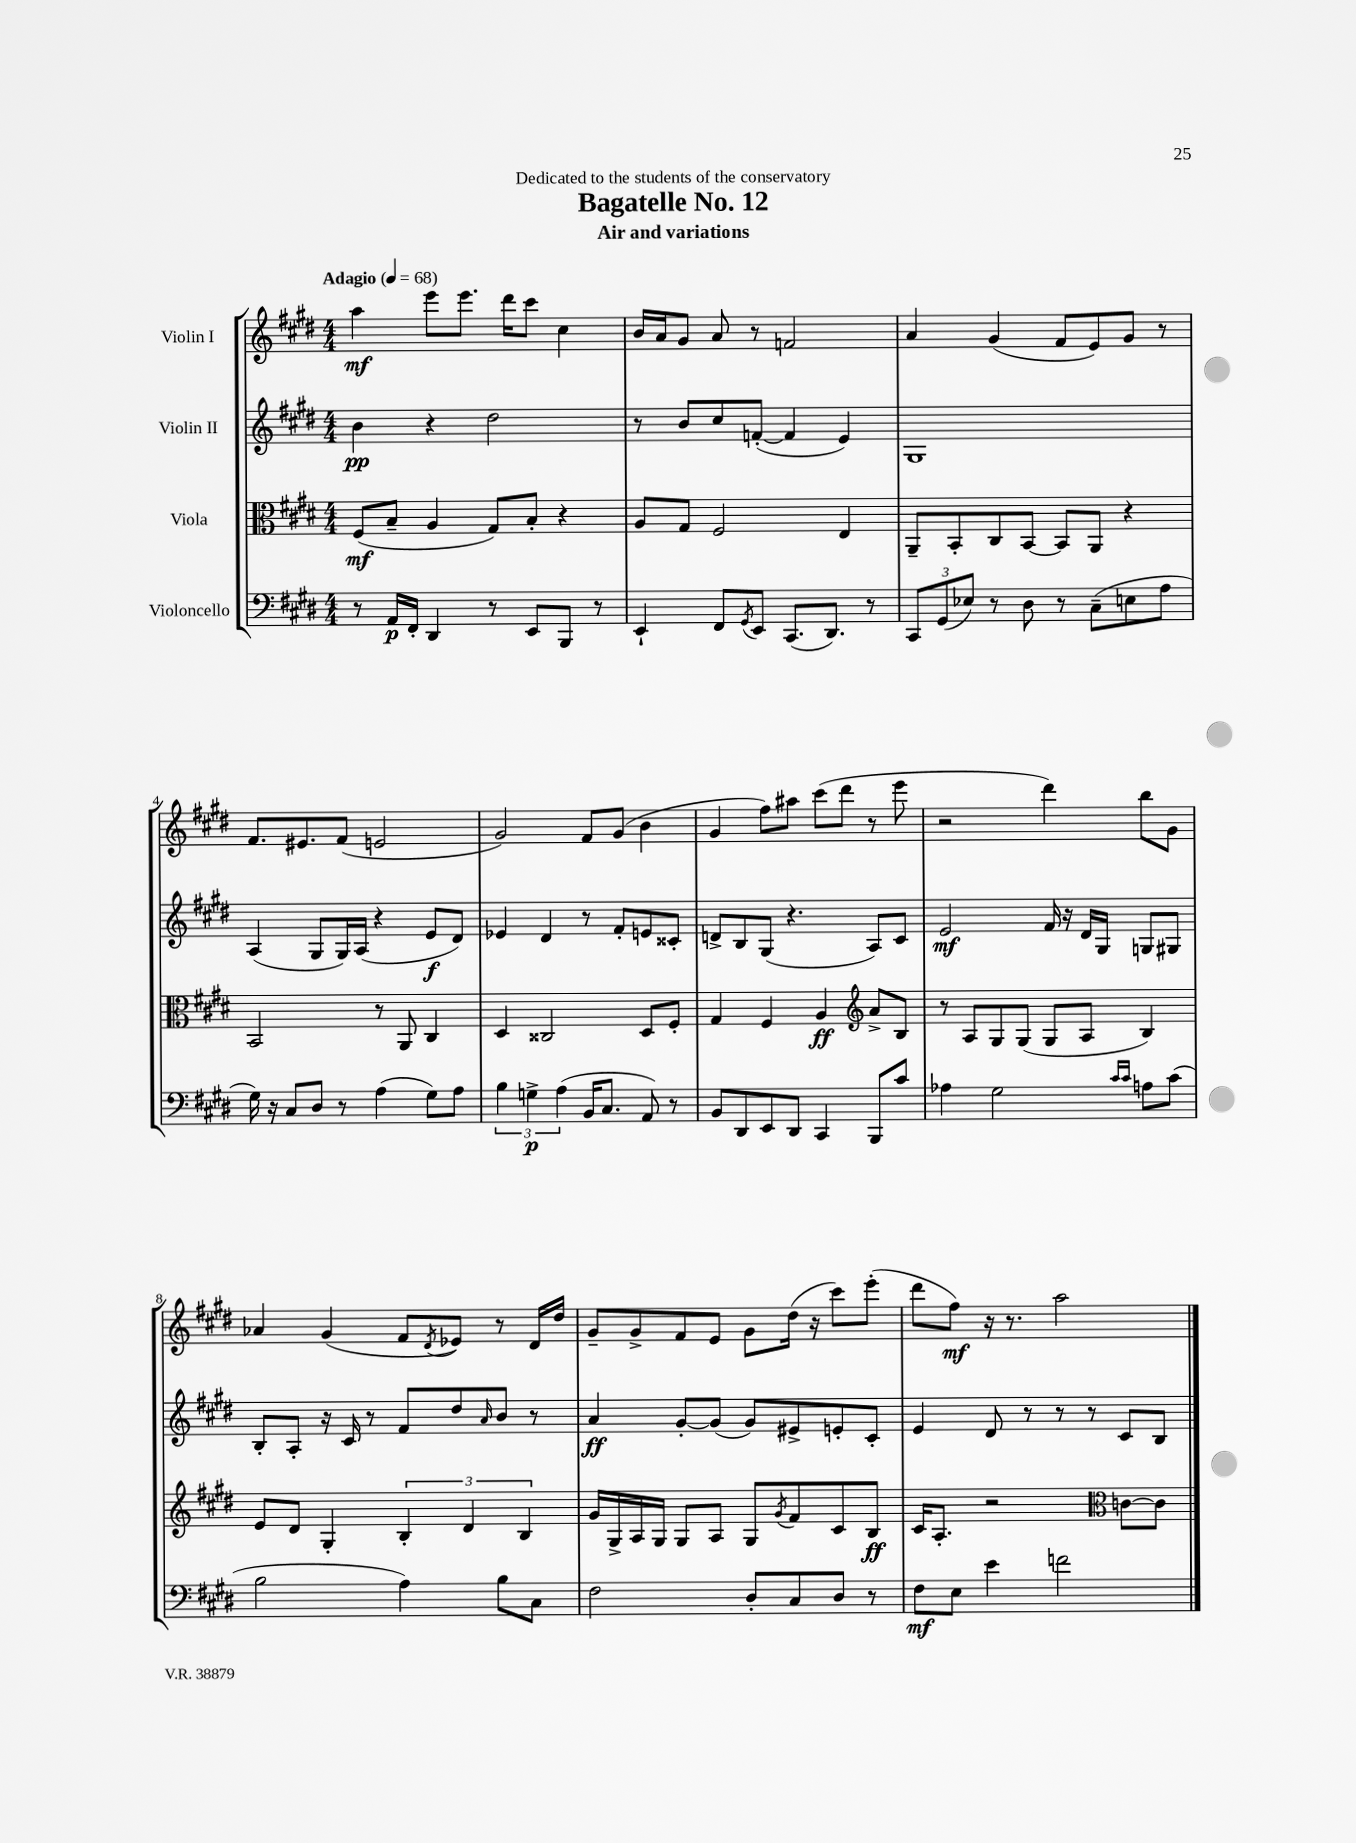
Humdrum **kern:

**kern	**dynam	**kern	**dynam	**kern	**dynam	**kern	**dynam
*part4	*part4	*part3	*part3	*part2	*part2	*part1	*part1
*staff4	*staff4	*staff3	*staff3	*staff2	*staff2	*staff1	*staff1
*I"Violoncello	*	*I"Viola	*	*I"Violin II	*	*I"Violin I	*
*clefF4	*	*clefC3	*	*clefG2	*	*clefG2	*
*k[f#c#g#d#]	*	*k[f#c#g#d#]	*	*k[f#c#g#d#]	*	*k[f#c#g#d#]	*
*M4/4	*	*M4/4	*	*M4/4	*	*M4/4	*
*MM68	*	*MM68	*	*MM68	*	*MM68	*
=1	=1	=1	=1	=1	=1	=1	=1
!	!	!	!	!	!	!LO:TX:a:B:t=Adagio	!
8r	.	(8F#/L	mf	4b\	pp	4aa\	mf
16AA/LL	p	8B~/J	.	.	.	.	.
16FF#'/JJ	.	.	.	.	.	.	.
4DD#/	.	4A/	.	4r	.	8eee\L	.
.	.	.	.	.	.	8.eee\J	.
8r	.	8G#/L)	.	2dd#\	.	.	.
.	.	.	.	.	.	16ddd#\KL	.
8EE/L	.	8B'/J	.	.	.	8ccc#\J	.
8BBB/J	.	4r	.	.	.	4cc#\	.
8r	.	.	.	.	.	.	.
=2	=2	=2	=2	=2	=2	=2	=2
4EE`/	.	8A/L	.	8r	.	16b/LL	.
.	.	.	.	.	.	16a/J	.
.	.	8G#/J	.	8b/L	.	8g#/J	.
8FF#/L	.	2F#/	.	8cc#/	.	8a/	.
8qGG#/	.	.	.	.	.	.	.
8EE/J	.	.	.	([8fn'/J	.	8r	.
(8.CC#/L	.	.	.	4f/]	.	2fn/	.
8.DD#/J)	.	.	.	.	.	.	.
.	.	4E/	.	4e/)	.	.	.
8r	.	.	.	.	.	.	.
=3	=3	=3	=3	=3	=3	=3	=3
12CC#/L	.	8AA~/L	.	1G#	.	4a/	.
(12GG#/	.	.	.	.	.	.	.
.	.	8BB'/	.	.	.	.	.
12E-X/J)	.	.	.	.	.	.	.
8r	.	8C#/	.	.	.	(4g#/	.
8D#\	.	[8BB/J	.	.	.	.	.
8r	.	8BB/L]	.	.	.	8f#/L	.
(8C#~\L	.	8AA/J	.	.	.	8e/)	.
8En\	.	4r	.	.	.	8g#/J	.
8A\J	.	.	.	.	.	8r	.
!!LO:LB:g=z
=4	=4	=4	=4	=4	=4	=4	=4
16G#\)	.	2BB/	.	(4A/	.	8.f#/L	.
16r	.	.	.	.	.	.	.
8C#/L	.	.	.	.	.	.	.
.	.	.	.	.	.	8.e#X/	.
8D#/J	.	.	.	8G#/L	.	.	.
8r	.	.	.	16G#/L)	.	(8f#/J	.
.	.	.	.	(16A/JJ	.	.	.
(4A\	.	8r	.	4r	.	2en/	.
.	.	8AA/	.	.	.	.	.
8G#\L)	.	4C#/	.	8e/L	f	.	.
8A\J	.	.	.	8d#/J)	.	.	.
=5	=5	=5	=5	=5	=5	=5	=5
6B\	.	4D#/	.	4e-X/	.	2g#/)	.
6Gn^\	p	.	.	.	.	.	.
.	.	2C##X/	.	4d#/	.	.	.
(6A\	.	.	.	.	.	.	.
16BB/KL	.	.	.	8r	.	8f#/L	.
8.C#/J	.	.	.	.	.	.	.
.	.	.	.	8f#'/L	.	(8g#/J	.
8AA/)	.	8D#/L	.	8en/	.	4b\	.
8r	.	8F#'/J	.	8c##X'/J	.	.	.
=6	=6	=6	=6	=6	=6	=6	=6
8BB/L	.	4G#/	.	8dn^/L	.	4g#/	.
8DD#/	.	.	.	8B/	.	.	.
8EE/	.	4F#/	.	(8G#/J	.	8ff#\L)	.
8DD#/J	.	.	.	4.r	.	8aa#X\J	.
4CC#/	.	4A/	ff	.	.	(8ccc#\L	.
.	.	.	.	.	.	8ddd#\J	.
*	*	*clefG2	*	*	*	*	*
8BBB/L	.	8a^/L	.	8A/L)	.	8r	.
8c#/J	.	8B/J	.	8c#/J	.	8eee\	.
=7	=7	=7	=7	=7	=7	=7	=7
4A-X\	.	8r	.	2e/	mf	2r	.
.	.	8A/L	.	.	.	.	.
2G#\	.	8G#/	.	.	.	.	.
.	.	(8G#/J	.	.	.	.	.
.	.	8G#/L	.	16f#/	.	4ddd#\)	.
.	.	.	.	16r	.	.	.
.	.	8A/J	.	16d#/LL	.	.	.
.	.	.	.	16G#/JJ	.	.	.
16qqc#/LL	.	.	.	.	.	.	.
16qqc#/JJ	.	.	.	.	.	.	.
8An\L	.	4B/)	.	8Gn/L	.	8bb\L	.
(8c#\J	.	.	.	8G#X/J	.	8g#\J	.
!!LO:LB:g=z
=8	=8	=8	=8	=8	=8	=8	=8
2B\	.	8e/L	.	8B'/L	.	4a-X/	.
.	.	8d#/J	.	8A'/J	.	.	.
.	.	4G#'/	.	16r	.	(4g#/	.
.	.	.	.	16c#/	.	.	.
.	.	.	.	8r	.	.	.
4A\)	.	6B'/	.	8f#/L	.	8f#/L	.
.	.	.	.	.	.	8qd#/	.
.	.	.	.	8dd#/	.	8e-X/J)	.
.	.	6d#/	.	.	.	.	.
.	.	.	.	16qqa/	.	.	.
8B\L	.	.	.	8b/J	.	8r	.
.	.	6B/	.	.	.	.	.
8C#\J	.	.	.	8r	.	16d#/LL	.
.	.	.	.	.	.	16dd#/JJ	.
=9	=9	=9	=9	=9	=9	=9	=9
2F#\	.	16g#/LL	.	4a/	ff	8g#~/L	.
.	.	16G#^/	.	.	.	.	.
.	.	16A/	.	.	.	8g#^/	.
.	.	16G#/JJ	.	.	.	.	.
.	.	8G#/L	.	[8g#'/L	.	8f#/	.
.	.	8A/J	.	(8g#/J]	.	8e/J	.
8D#'/L	.	8G#/L	.	8g#/L)	.	8g#\L	.
.	.	8qg#/	.	.	.	.	.
8C#/	.	8f#/	.	8e#X^/	.	(16dd#\Jk	.
.	.	.	.	.	.	16r	.
8D#/J	.	8c#/	.	8en'/	.	8ccc#\L)	.
8r	.	8B/J	ff	8c#'/J	.	(8eee'\J	.
=10	=10	=10	=10	=10	=10	=10	=10
8F#\L	mf	16c#/KL	.	4e/	.	8ddd#\L	.
.	.	8.A'/J	.	.	.	.	.
8E\J	.	.	.	.	.	8ff#\J)	mf
4e\	.	2r	.	8d#/	.	16r	.
.	.	.	.	.	.	8.r	.
.	.	.	.	8r	.	.	.
2fn\	.	.	.	8r	.	2aa\	.
.	.	.	.	8r	.	.	.
*	*	*clefC3	*	*	*	*	*
.	.	[8cn\L	.	8c#/L	.	.	.
.	.	8c\J]	.	8B/J	.	.	.
==	==	==	==	==	==	==	==
*-	*-	*-	*-	*-	*-	*-	*-
